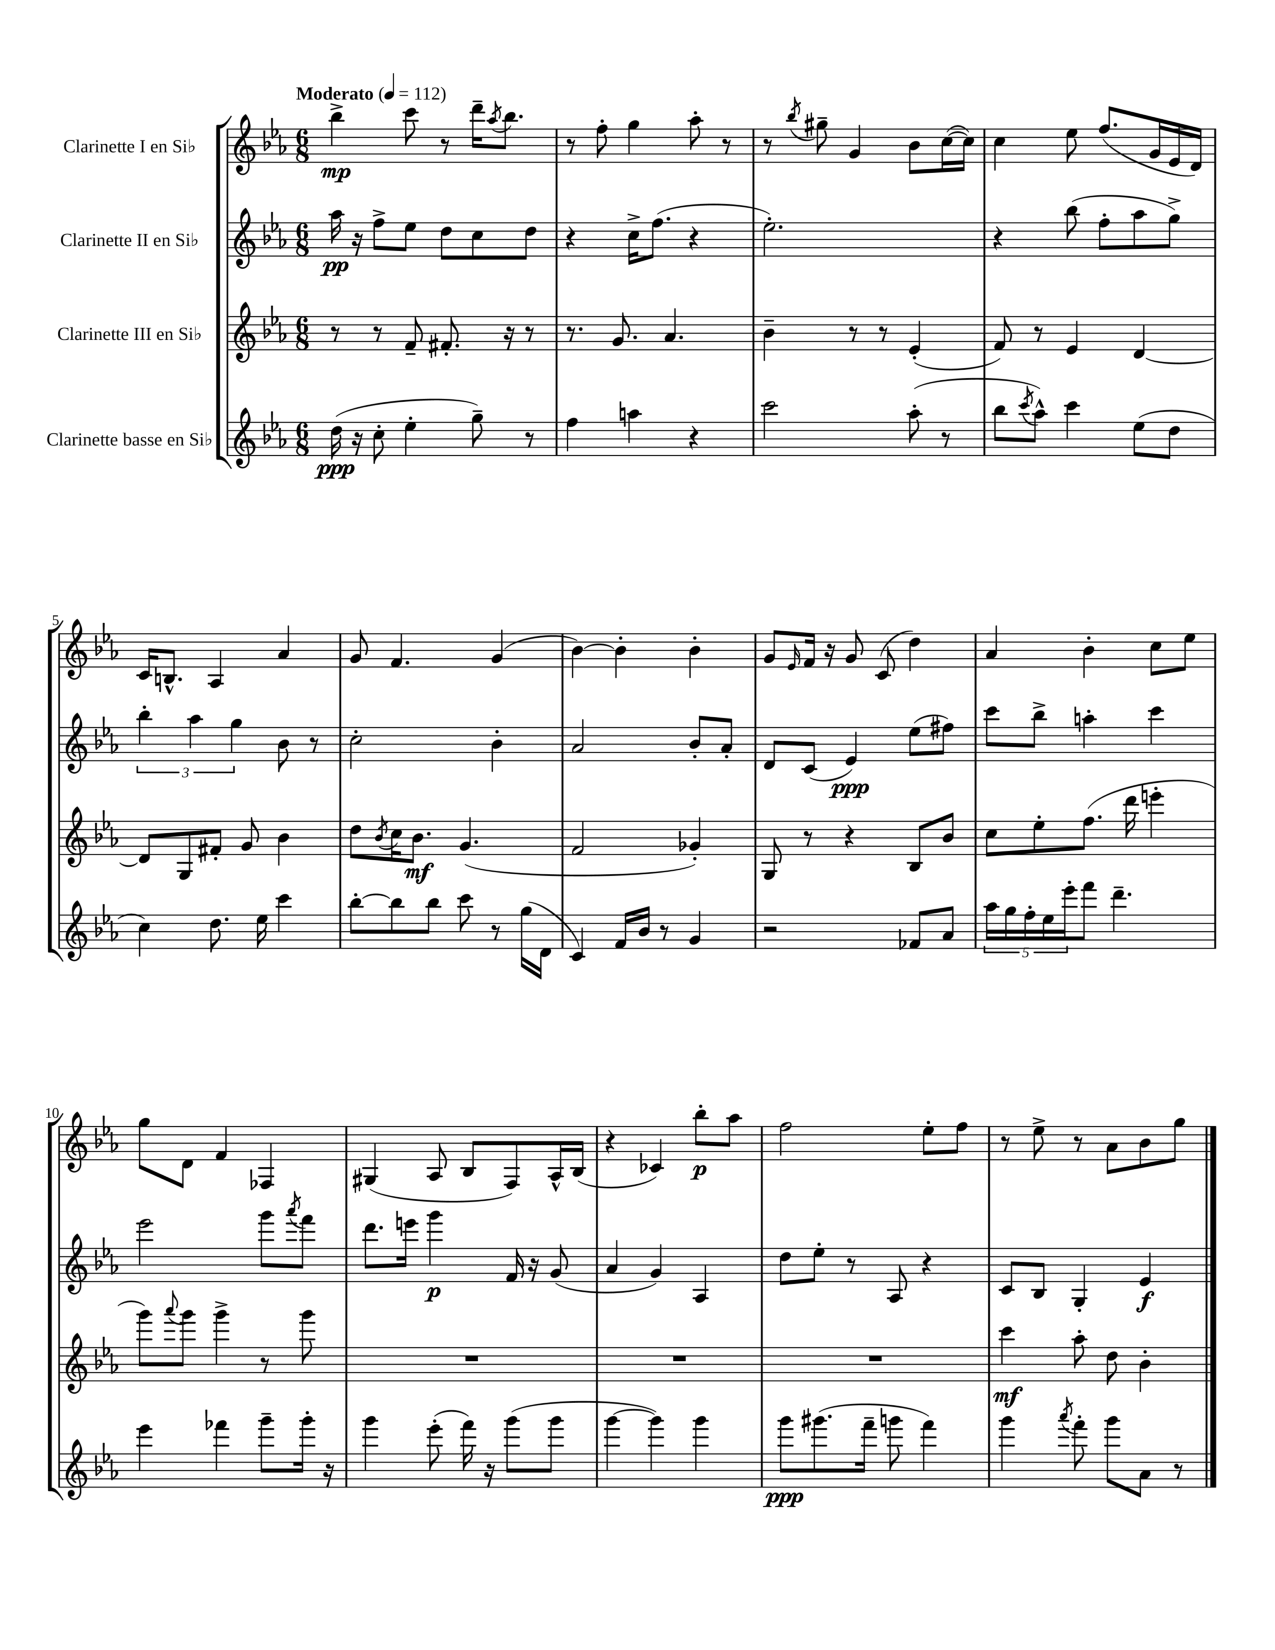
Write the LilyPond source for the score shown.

<<
\new StaffGroup <<
\new Staff = "s0" \with { instrumentName = "Clarinette I en Sib" } {
    \clef treble \key ees \major \numericTimeSignature \time 6/8 \tempo "Moderato" 4 = 112
    bes''4->\mp c'''8 r8 d'''16-- \acciaccatura { aes''8 } bes''8. |
    r8 f''8-. g''4 aes''8-. r8 |
    r8 \acciaccatura { bes''8 } gis''8-- g'4 bes'8 c''16~( c''16) |
    c''4 ees''8 f''8.( g'16 ees'16 d'16) |
    c'16 b8.-^ aes4 aes'4 |
    g'8 f'4. g'4( |
    bes'4~) bes'4-. bes'4-. |
    g'8 \grace { ees'16 } f'16 r16 g'8 c'8( d''4) |
    aes'4 bes'4-. c''8 ees''8 |
    g''8 d'8 f'4 fes4 |
    gis4( aes8 bes8 f8) aes16-^ bes16( |
    r4 ces'4) bes''8-.\p aes''8 |
    f''2 ees''8-. f''8 |
    r8 ees''8-> r8 aes'8 bes'8 g''8 \bar "|." |
}
\new Staff = "s1" \with { instrumentName = "Clarinette II en Sib" } {
    \clef treble \key ees \major \numericTimeSignature \time 6/8
    aes''16\pp r16 f''8-> ees''8 d''8 c''8 d''8 |
    r4 c''16-> f''8.( r4 |
    ees''2.-.) |
    r4 bes''8( f''8-. aes''8 g''8->) |
    \tuplet 3/2 { bes''4-. aes''4 g''4 } bes'8 r8 |
    c''2-. bes'4-. |
    aes'2 bes'8-. aes'8-. |
    d'8 c'8( ees'4\ppp) ees''8( fis''8) |
    c'''8 bes''8-> a''4-. c'''4 |
    ees'''2 g'''8 \acciaccatura { aes'''8 } f'''8 |
    d'''8. e'''16 g'''4\p f'16 r16 g'8( |
    aes'4 g'4) aes4 |
    d''8 ees''8-. r8 aes8 r4 |
    c'8 bes8 g4-. ees'4\f \bar "|." |
}
\new Staff = "s2" \with { instrumentName = "Clarinette III en Sib" } {
    \clef treble \key ees \major \numericTimeSignature \time 6/8
    r8 r8 f'8-- fis'8.-. r16 r8 |
    r8. g'8. aes'4. |
    bes'4-- r8 r8 ees'4-.( |
    f'8) r8 ees'4 d'4~ |
    d'8 g8 fis'8-. g'8 bes'4 |
    d''8 \acciaccatura { bes'8 } c''16 bes'8.\mf g'4.( |
    f'2 ges'4-.) |
    g8 r8 r4 bes8 bes'8 |
    c''8 ees''8-. f''8.( d'''16 e'''4-. |
    g'''8) \appoggiatura { aes'''8 } g'''8 g'''4-> r8 g'''8 |
    R2. |
    R2. |
    R2. |
    c'''4\mf aes''8-. d''8 bes'4-. \bar "|." |
}
\new Staff = "s3" \with { instrumentName = "Clarinette basse en Sib" } {
    \clef treble \key ees \major \numericTimeSignature \time 6/8
    d''16\ppp( r16 c''8-. ees''4-. g''8--) r8 |
    f''4 a''4 r4 |
    c'''2 aes''8-.( r8 |
    bes''8 \acciaccatura { c'''8 } aes''8-^) c'''4 ees''8( d''8 |
    c''4) d''8. ees''16 c'''4 |
    bes''8~-. bes''8 bes''8 c'''8 r8 g''16( d'16 |
    c'4) f'16 bes'16 r8 g'4 |
    r2 fes'8 aes'8 |
    \tuplet 5/4 { aes''16 g''16 f''16-. ees''16 ees'''16-. } f'''8 d'''4.-- |
    ees'''4 fes'''4 g'''8-- g'''16-. r16 |
    g'''4 ees'''8-.( f'''16) r16 g'''8( g'''8 |
    g'''4~ g'''4) g'''4 |
    g'''8\ppp gis'''8.( f'''16-- g'''8 f'''4) |
    g'''4 \acciaccatura { aes'''8 } f'''8-. g'''8 aes'8 r8 \bar "|." |
}
>>
>>
